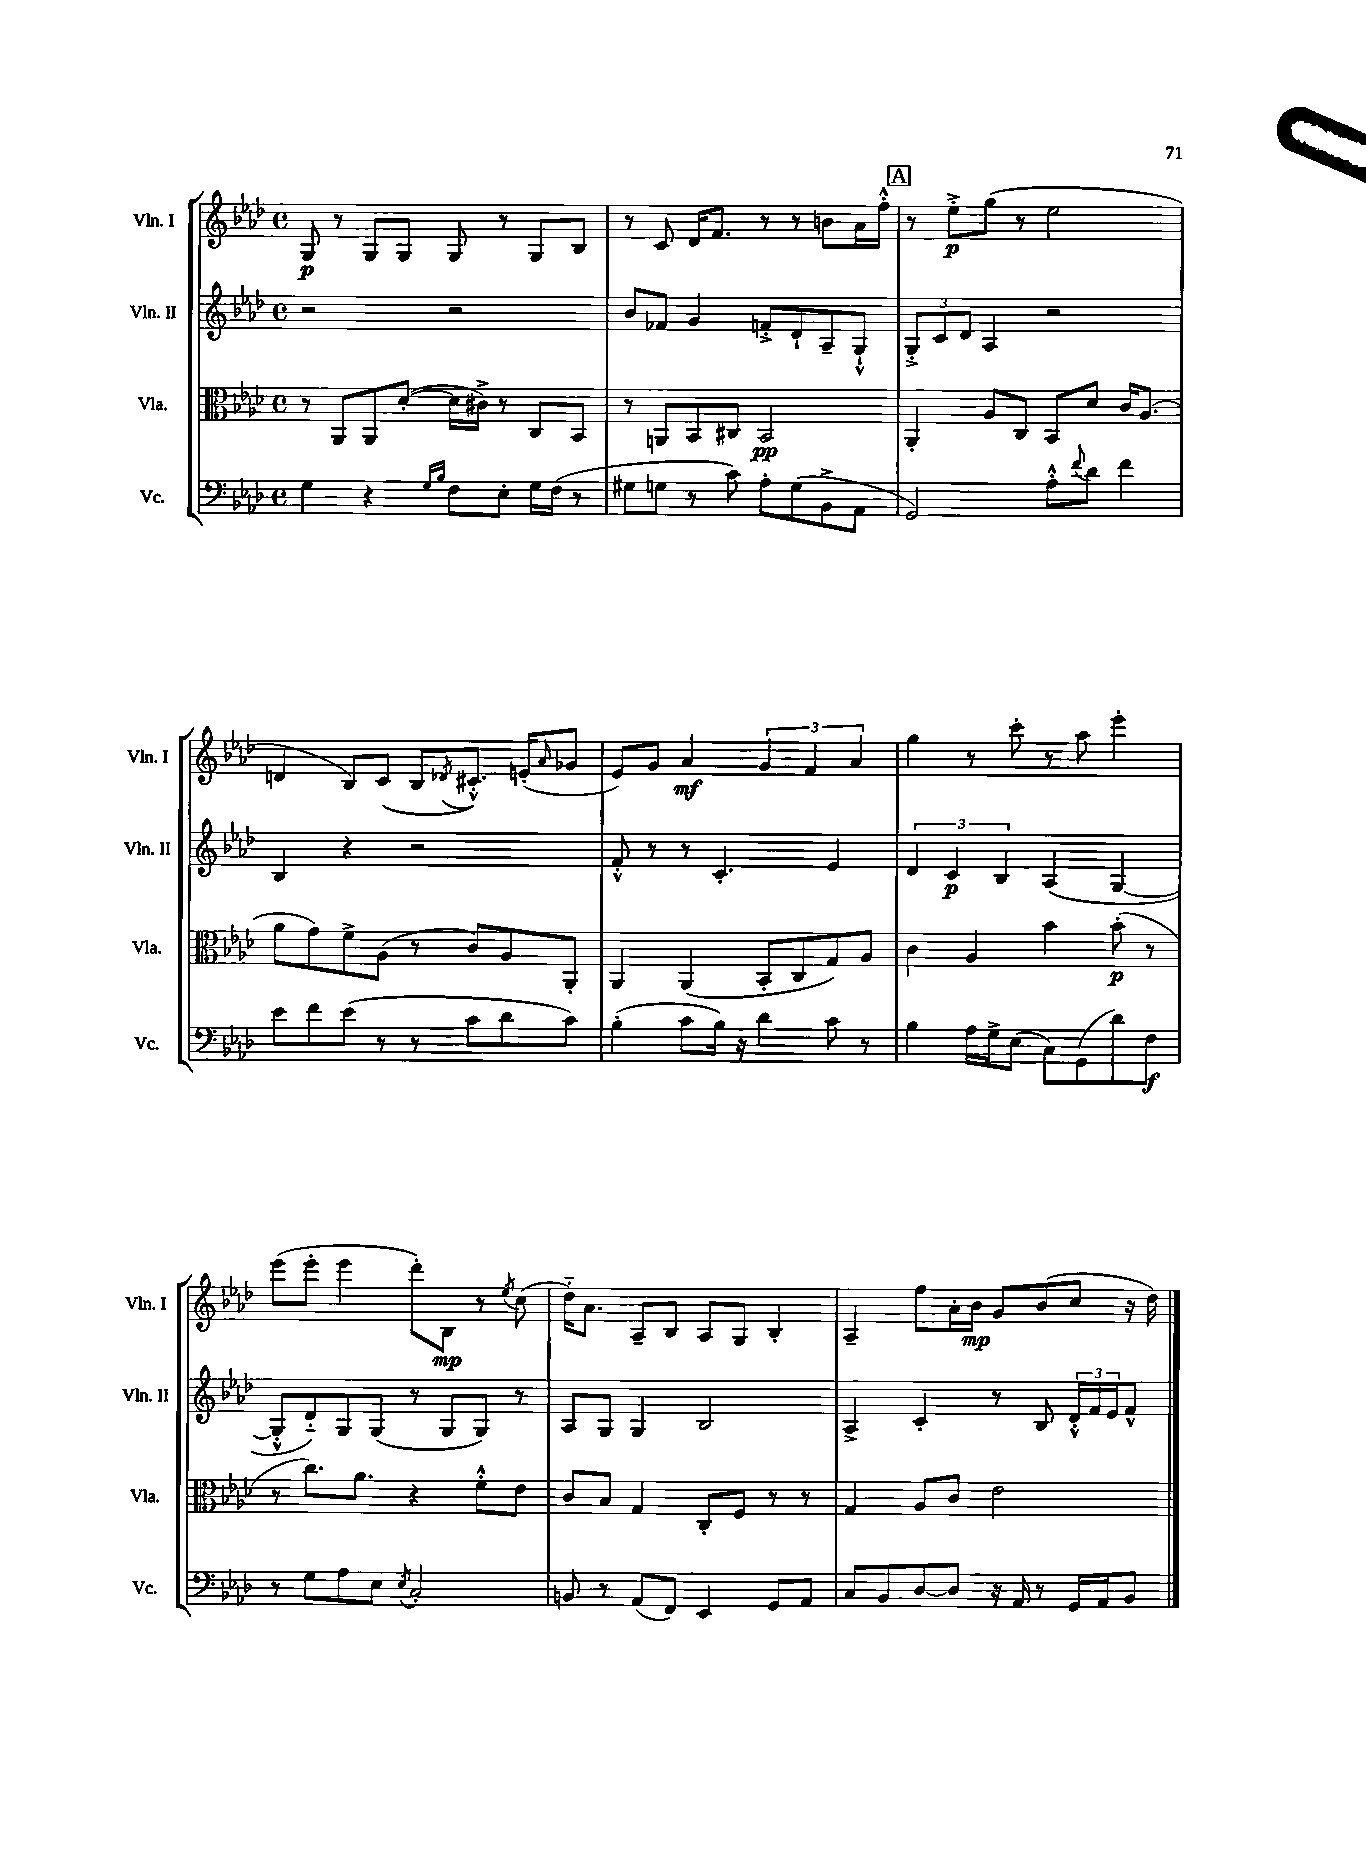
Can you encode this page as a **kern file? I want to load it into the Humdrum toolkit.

**kern	**dynam	**kern	**dynam	**kern	**dynam	**kern	**dynam
*part4	*part4	*part3	*part3	*part2	*part2	*part1	*part1
*staff4	*staff4	*staff3	*staff3	*staff2	*staff2	*staff1	*staff1
*I"Vc.	*	*I"Vla.	*	*I"Vln. II	*	*I"Vln. I	*
*I'Vc.	*	*I'Vla.	*	*I'Vln. II	*	*I'Vln. I	*
*clefF4	*	*clefC3	*	*clefG2	*	*clefG2	*
*k[b-e-a-d-]	*	*k[b-e-a-d-]	*	*k[b-e-a-d-]	*	*k[b-e-a-d-]	*
*M4/4	*	*M4/4	*	*M4/4	*	*M4/4	*
*met(c)	*	*met(c)	*	*met(c)	*	*met(c)	*
=82	=82	=82	=82	=82	=82	=82	=82
4G\	.	8r	.	2r	.	8G/	p
.	.	8AA-/L	.	.	.	8r	.
4r	.	8AA-/	.	.	.	8G/L	.
.	.	([8d-'/J	.	.	.	8G/J	.
16qqG/LL	.	.	.	.	.	.	.
16qqB-/JJ	.	.	.	.	.	.	.
8F\L	.	16d-\LL]	.	2r	.	8G/	.
.	.	16c#X^\JJ)	.	.	.	.	.
8E-'\J	.	8r	.	.	.	8r	.
16G\LL	.	8C/L	.	.	.	8G/L	.
(16F\JJ	.	.	.	.	.	.	.
8r	.	8BB-/J	.	.	.	8B-/J	.
=83	=83	=83	=83	=83	=83	=83	=83
8G#X\L	.	8r	.	8b-/L	.	8r	.
8Gn\J	.	8AAn/L	.	8f-X/J	.	8c/	.
8r	.	8BB-/	.	4g/	.	16d-/KL	.
.	.	.	.	.	.	8.f/J	.
8c\)	.	8C#X/J	.	.	.	.	.
8A-'\L	.	2BB-/	pp	8fn'^/L	.	8r	.
(8G\	.	.	.	8d-`/	.	8r	.
8BB-^\	.	.	.	8A-~/	.	8bn\L	.
8AA-\J	.	.	.	8G`^^/J	.	16a-\L	.
.	.	.	.	.	.	16ff'^^\JJ	.
!!LO:REH:place=s1:t=A
=84	=84	=84	=84	=84	=84	=84	=84
2GG/)	.	4AA-'/	.	12G'^/L	.	8r	.
.	.	.	.	12c/	.	.	.
.	.	.	.	.	.	8ee-'^\L	p
.	.	.	.	12d-/J	.	.	.
.	.	8A-/L	.	4A-/	.	(8gg\J	.
.	.	8C/J	.	.	.	8r	.
8A-'^^\L	.	8BB-/L	.	2r	.	2ee-\	.
8qqf/	.	.	.	.	.	.	.
8d-\J	.	8d-/J	.	.	.	.	.
4f\	.	16c/KL	.	.	.	.	.
.	.	(8.A-/J	.	.	.	.	.
!!LO:LB:g=z
=85	=85	=85	=85	=85	=85	=85	=85
8e-\L	.	8a-\L	.	4B-/	.	4dn/	.
8f\	.	8g\)	.	.	.	.	.
(8e-\J	.	8f^\	.	4r	.	8B-/L)	.
8r	.	(8A-\J	.	.	.	(8c/J	.
8r	.	8r	.	2r	.	8B-/L	.
.	.	.	.	.	.	8qd-X/	.
8c\L	.	8c/L)	.	.	.	8.c#X'^^/J)	.
8d-\	.	8A-/	.	.	.	.	.
.	.	.	.	.	.	(16en'/KL	.
.	.	.	.	.	.	16qqa-/	.
8c\J)	.	8AA-'/J	.	.	.	8g-X/J	.
=86	=86	=86	=86	=86	=86	=86	=86
(4B-'\	.	4AA-/	.	8f'^^/	.	8e-/L)	.
.	.	.	.	8r	.	8g/J	.
8c\L	.	(4AA-/	.	8r	.	4a-/	mf
16B-\Jk)	.	.	.	4.c'/	.	.	.
16r	.	.	.	.	.	.	.
4d-\	.	8BB-'/L	.	.	.	6g/	.
.	.	8C/	.	.	.	.	.
.	.	.	.	.	.	6f/	.
8c\	.	8G/)	.	4e-/	.	.	.
.	.	.	.	.	.	6a-/	.
8r	.	8A-/J	.	.	.	.	.
=87	=87	=87	=87	=87	=87	=87	=87
4B-\	.	4c\	.	6d-/	.	4gg\	.
.	.	.	.	6c/	p	.	.
16A-\LL	.	4A-/	.	.	.	8r	.
16G^\J	.	.	.	.	.	.	.
.	.	.	.	6B-/	.	.	.
(8E-\J	.	.	.	.	.	8ccc'\	.
8C\L)	.	4b-\	.	(4A-/	.	8r	.
(8GG\	.	.	.	.	.	8aa-\	.
8d-\)	.	(8b-'\	p	[4G/	.	4eee-'\	.
8F\J	f	8r	.	.	.	.	.
!!LO:LB:g=z
=88	=88	=88	=88	=88	=88	=88	=88
8r	.	8r	.	8G'^^/L]	.	(8eee-\L	.
8G\L	.	8.cc\L)	.	8d-/)	.	8eee-'\J	.
8A-\	.	.	.	8G/	.	4eee-\	.
.	.	8.a-\J	.	.	.	.	.
8E-\J	.	.	.	(8G/J	.	.	.
8qE-/	.	.	.	.	.	.	.
2C'/	.	4r	.	8r	.	8ddd-'\L)	.
.	.	.	.	8G/L	.	8B-\J	mp
.	.	8f'^^\L	.	8G/J)	.	8r	.
.	.	.	.	.	.	8qee-/	.
.	.	8e-\J	.	8r	.	(8cc\	.
=89	=89	=89	=89	=89	=89	=89	=89
8BBn/	.	8c/L	.	8A-/L	.	16dd-\KL)	.
.	.	.	.	.	.	8.a-\J	.
8r	.	8B-/J	.	8G/J	.	.	.
(8AA-/L	.	4G/	.	4G/	.	8A-~/L	.
8FF/J)	.	.	.	.	.	8B-/J	.
4EE-/	.	8C'/L	.	2B-/	.	8A-/L	.
.	.	8F/J	.	.	.	8G/J	.
8GG/L	.	8r	.	.	.	4B-'/	.
8AA-/J	.	8r	.	.	.	.	.
=90	=90	=90	=90	=90	=90	=90	=90
8C/L	.	4G/	.	4A-^/	.	4A-~/	.
8BB-/	.	.	.	.	.	.	.
[8D-/	.	8A-/L	.	4c'/	.	8ff\L	.
8D-/J]	.	8c/J	.	.	.	16a-'\L	.
.	.	.	.	.	.	16b-\JJ	mp
16r	.	2e-\	.	8r	.	8g/L	.
16AA-/	.	.	.	.	.	.	.
8r	.	.	.	8B-/	.	(8b-/	.
16GG/LL	.	.	.	24d-'^^/LL	.	8cc/J	.
.	.	.	.	24f/	.	.	.
16AA-/J	.	.	.	.	.	.	.
.	.	.	.	24e-/J	.	.	.
8BB-/J	.	.	.	8f^^/J	.	16r	.
.	.	.	.	.	.	16dd-\)	.
==	==	==	==	==	==	==	==
*-	*-	*-	*-	*-	*-	*-	*-
